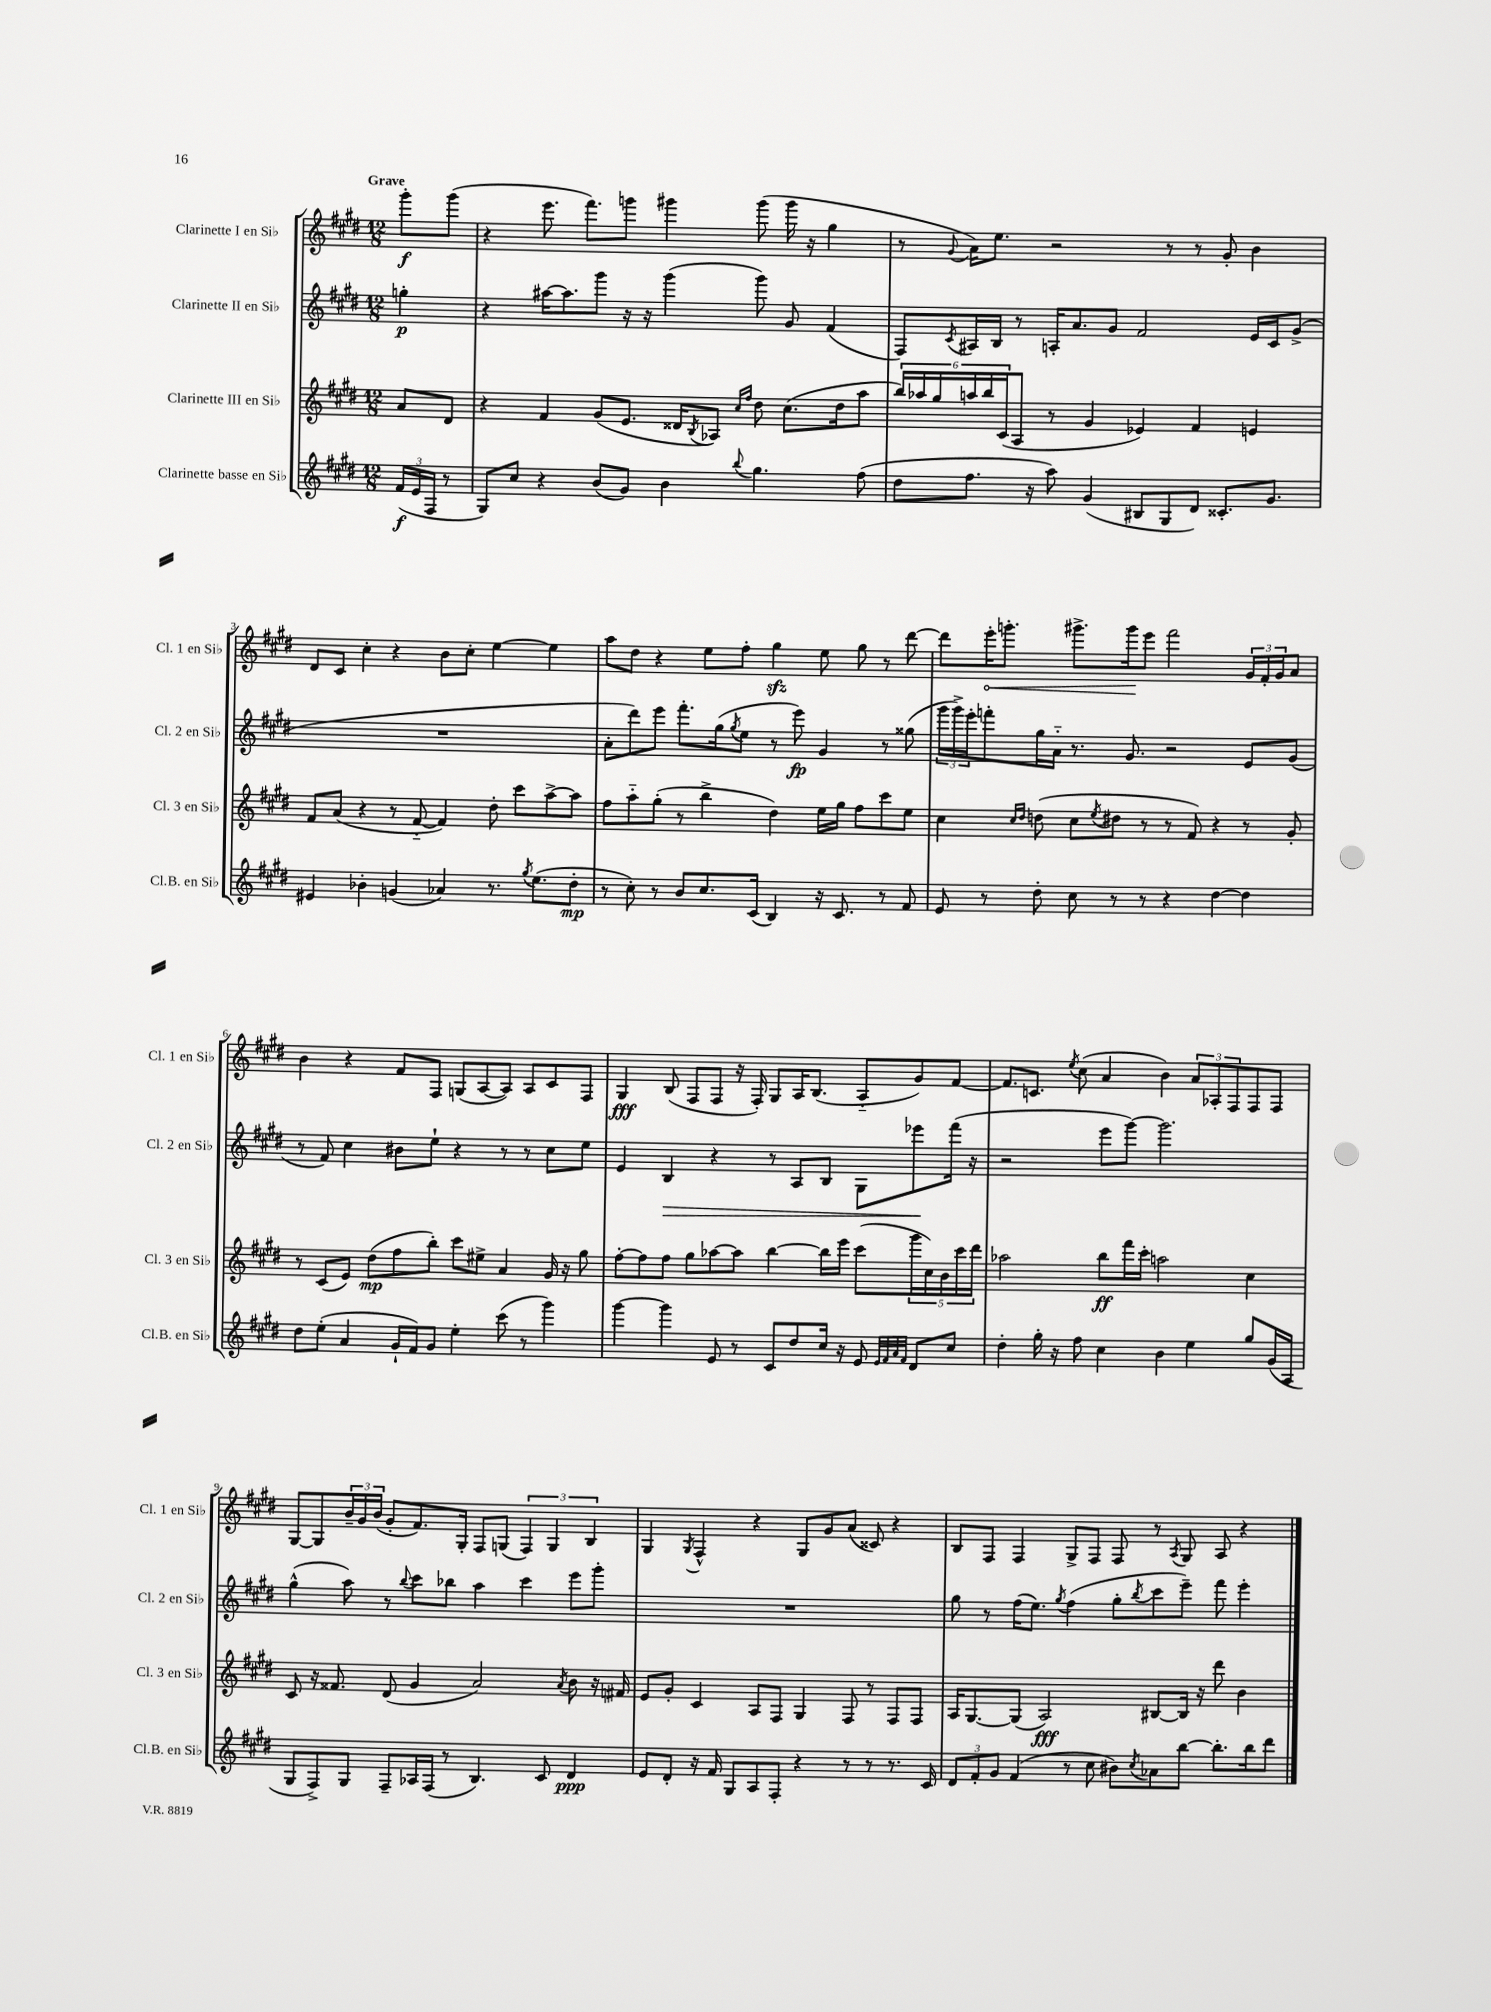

**kern	**kern	**kern	**kern
*staff4	*staff3	*staff2	*staff1
*clefG2	*clefG2	*clefG2	*clefG2
*k[f#c#g#d#]	*k[f#c#g#d#]	*k[f#c#g#d#]	*k[f#c#g#d#]
*M12/8	*M12/8	*M12/8	*M12/8
(24f#	8a	4gg'	8ggg#'
24e	.	.	.
24F#	.	.	.
8r	8d#	.	(8ggg#
=	=	=	=
8G#)	4r	4r	4r
8cc#	.	.	.
4r	4f#	[16aa#	8.eee
.	.	8.aa#]	.
.	.	.	8.fff#)
(8b	(8g#	8ggg#	.
8g#)	8.e	16r	8ggg
.	.	16r	.
4b	.	(4ggg#	4ggg#
.	16d##	.	.
.	8qB	.	.
.	8A-)	.	.
.	16qqcc#	.	.
8qqbb	16qqff#	.	.
4.gg#	8dd#	8ggg#)	(8ggg#
.	(8.cc#	8g#	16ggg#
.	.	.	16r
.	.	(4f#	4gg#
.	16dd#	.	.
(8ff#	8aa	.	.
=	=	=	=
8dd#	24bb)	8F#)	8r
.	24aa-	.	.
.	24gg#	.	.
.	.	8qc#	8qqg#
8.ff#	24aa	16A#	16a)
.	24bb	.	.
.	.	16B	8.ee
.	(24c#	.	.
.	8A	8r	.
16r	.	.	.
8aa)	8r	16A'	2r
.	.	8.a	.
(4g#	4g#	.	.
.	.	8g#	.
8B#	4e-)	2f#	.
8G#	.	.	8r
8d#)	4f#	.	8r
8.c##'	.	.	8g#'
.	4e	16e	4b
8.g#	.	16c#	.
.	.	(8g#^	.
=	=	=	=
4e#	8f#	1.r	8d#
.	(8a	.	8c#
4b-'	4r	.	4cc#'
(4g	8r	.	4r
.	[8f#'~	.	.
4a-)	4f#])	.	8b
.	.	.	8cc#'
8.r	8dd#'	.	[4ee
.	8ccc#	.	.
8qgg#	.	.	.
(8.ee	.	.	.
.	[8aa^	.	4ee]
8dd#'	8aa]	.	.
=	=	=	=
8r	8ff#	8a'	8aa
8cc#')	8aa'~	8ddd#)	8dd#
8r	(8gg#'	8eee	4r
8b	8r	8.fff#'	.
8.cc#	4bb^	.	8ee
.	.	(16gg#	.
.	.	8qgg#	.
.	.	8ee	8ff#'
(16c#	.	.	.
4B)	4dd#)	8r	4gg#
.	.	8eee)	.
16r	16ee	4g#	8ee
8.c#	16gg#	.	.
.	8ff#	.	8gg#
8r	8ccc#	8r	8r
8f#	8ee	(8gg##	[8ddd#
=	=	=	=
8e	4cc#	24ggg#	8ddd#]
.	.	24ggg#^)	.
.	.	24eee'	.
8r	.	8fff'	16eee'
.	.	.	8.ggg'
.	16qqcc#	.	.
.	16qqdd#	.	.
8dd#'	(8dd	16gg#	.
.	.	16a'~	.
8cc#	8cc#	8.r	8.ggg#^
.	8qee	.	.
8r	8dd#	.	.
.	.	8.g#	16ggg#
8r	8r	.	8eee
4r	8r	2r	2fff#
.	8f#)	.	.
[4dd#	4r	.	.
4dd#]	8r	8e	24g#
.	.	.	24f#'
.	.	.	24g#
.	8g#'	(8g#	8a
=	=	=	=
8dd#	8r	8r	4b
(8ee'	(8c#	8f#)	.
4a	8e)	4cc#	4r
.	(8dd#	.	.
16g#`	8ff#	8b#	8f#
16f#)	.	.	.
8g#	8bb')	8ee`	8F#
4ee'	8ccc#	4r	(8G
.	8ee#^	.	[8A
(8ccc#	4a	8r	8A])
8r	.	8r	8A
4ggg#)	16g#	8cc#	8c#
.	16r	.	.
.	8gg#	8ee	8F#
=	=	=	=
[4ggg#	[8ff#'	4e	4G#
.	8ff#]	.	.
4ggg#]	8ff#	4B	(8B
.	8gg#	.	8F#
8e	[8aa-	4r	8F#
8r	8aa-]	.	16r
.	.	.	16F#')
8c#	[4bb	8r	8G#
8dd#	.	8A	16A
.	.	.	(8.B
16cc#	16bb]	8B	.
16r	16eee	.	.
8e	(8ccc#	8G#	8A'~
32qqe	.	.	.
32qqf#	.	.	.
32qqa	.	.	.
32qqf#	.	.	.
8d#	20ggg#	8eee-	8g#)
.	20cc#)	.	.
.	20b	.	.
8cc#	.	(16fff#	[8f#
.	20ccc#	.	.
.	.	16r	.
.	20ddd#	.	.
=	=	=	=
4dd#'	2aa-	2r	8.f#]
.	.	.	8.c
16gg#'	.	.	.
16r	.	.	.
.	.	.	8qee
8ff#	.	.	(8cc#
4cc#	8bb	8eee	4a
.	16fff#	[8ggg#)	.
.	16ccc#'	.	.
4b	2aa	2.ggg#]	4b)
4ee	.	.	12a
.	.	.	12A-'
.	.	.	12F#
8gg#	4cc#	.	8F#
(16g#	.	.	8F#
16A	.	.	.
=	=	=	=
8G#	8c#	(4gg#^^	[8G#
8F#^)	16r	.	8G#]
.	8.f##	.	.
8G#	.	8aa)	24b~
.	.	.	24g#
.	.	.	(24b
8F#~	(8d#	8r	8g#'
.	.	8qqbb	.
16A-	4g#	8ccc#	8.f#)
(16F#	.	.	.
8r	.	8bb-	.
.	.	.	16G#'
4.B)	2a)	4aa	8F#
.	.	.	(8G
.	.	4ccc#	6F#)
8c#	.	.	.
.	.	.	6G
.	8qa	.	.
4d#	8b	8eee	.
.	.	.	6B
.	16r	8ggg#'	.
.	16f#	.	.
=	=	=	=
8e	8e	1.r	4G#
8d#'	8g#'	.	.
.	.	.	8qG#
16r	4c#	.	4F#^^
16f#	.	.	.
8G#	.	.	.
8A	8A	.	4r
8F#'	8F#	.	.
4r	4G#	.	8G#
.	.	.	8g#
8r	8F#	.	(8a
8r	8r	.	8c##)
8.r	8F#	.	4r
.	8F#	.	.
16c#	.	.	.
=	=	=	=
12d#	16A	8gg#	8B
.	[8.G#	.	.
12f#'	.	.	.
.	.	8r	8F#
12g#	.	.	.
(4f#	(8G#]	(16ff#	4F#
.	.	8.ee)	.
.	2A)	.	.
.	.	8qgg#	.
8r	.	(4ff#	8G#^
8cc#	.	.	8F#
8b#)	.	8gg#'	8F#
8qcc#	.	8qbb	.
8a-	[8B#	8ccc#	8r
.	.	.	8qA
[8bb	16B#]	8eee~)	8G#
.	16r	.	.
8.bb']	8ddd#	8fff#	8A
.	4b	4eee'	4r
16bb	.	.	.
8ddd#	.	.	.
==	==	==	==
*-	*-	*-	*-
